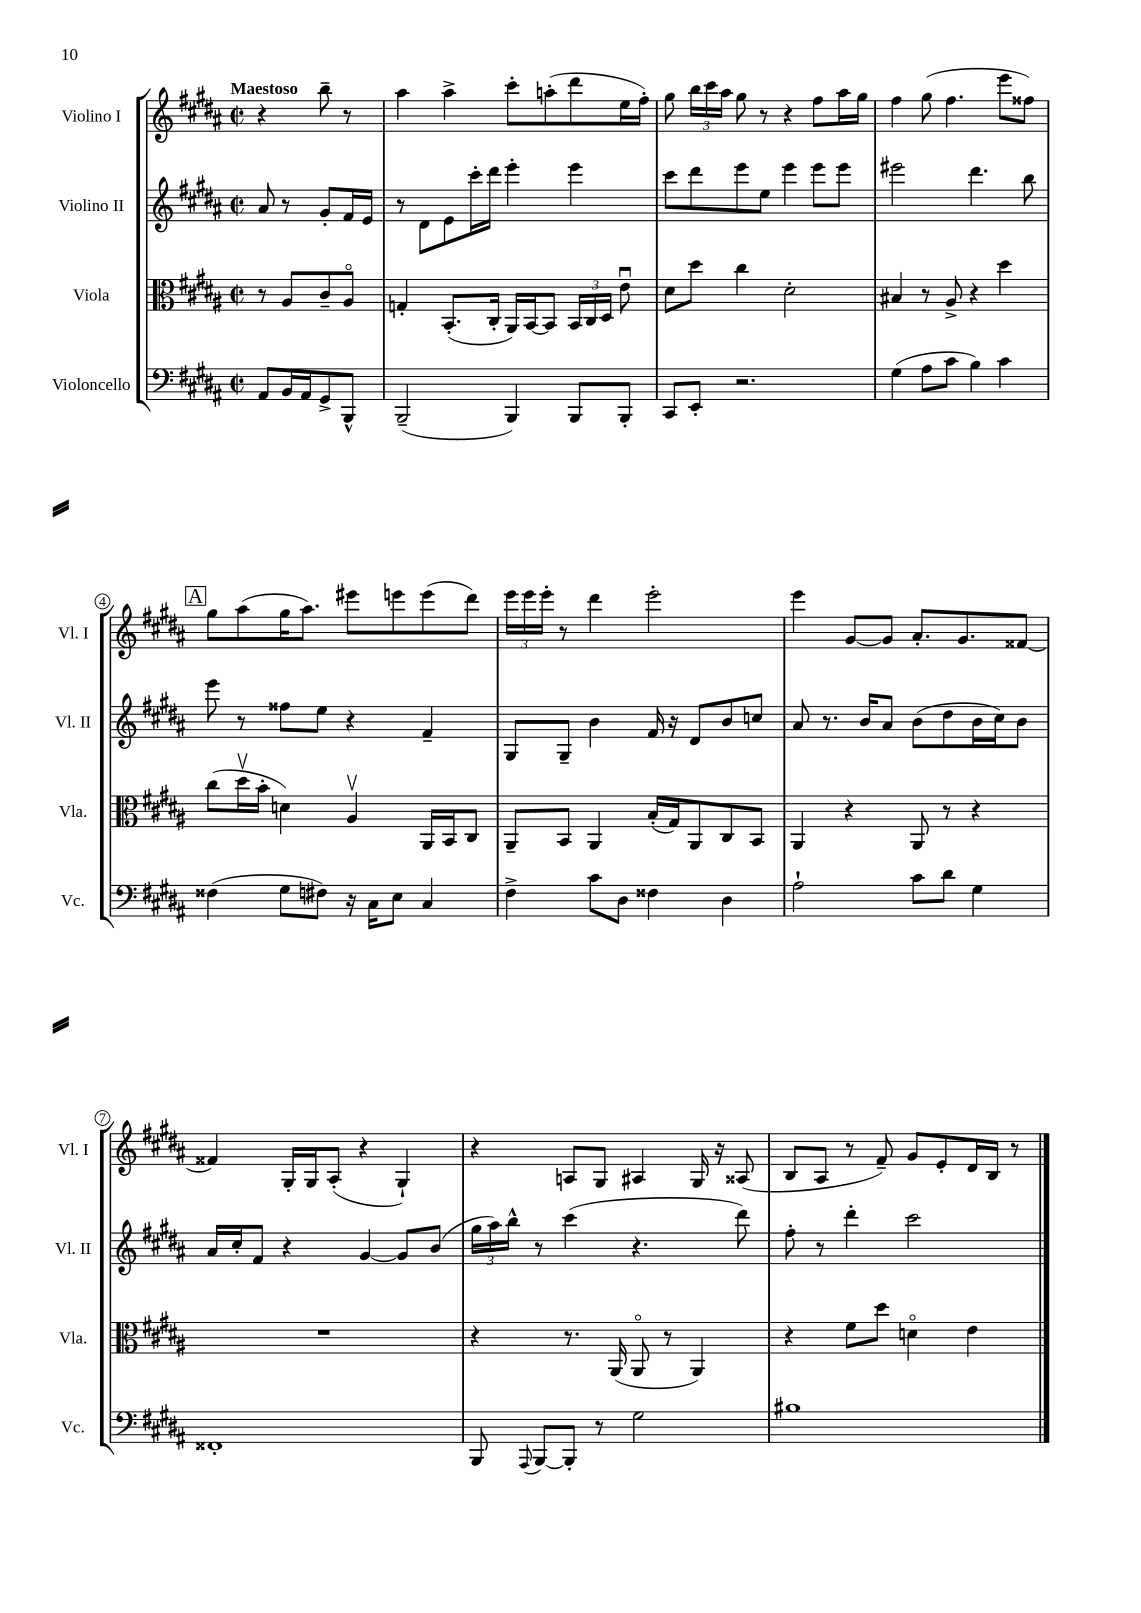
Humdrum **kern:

**kern	**kern	**kern	**kern
*staff4	*staff3	*staff2	*staff1
*clefF4	*clefC3	*clefG2	*clefG2
*k[f#c#g#d#a#]	*k[f#c#g#d#a#]	*k[f#c#g#d#a#]	*k[f#c#g#d#a#]
*M2/2	*M2/2	*M2/2	*M2/2
*met(c|)	*met(c|)	*met(c|)	*met(c|)
8AA#	8r	8a#	4r
16BB	8A#	8r	.
16AA#	.	.	.
8GG#^	8c#~	8g#'	8bb~
8BBB^^	8A#o	16f#	8r
.	.	16e	.
=	=	=	=
(2BBB~	4G'	8r	4aa#
.	.	8d#	.
.	(8.BB'	8e	4aa#^
.	.	16ccc#'	.
.	16C#'	16ddd#	.
4BBB)	16AA#)	4eee'	8ccc#'
.	[16BB	.	.
.	8BB]	.	(8aa'
8BBB	24BB	4eee	8ddd#
.	24C#	.	.
.	24D#	.	.
8BBB'	8eu	.	16ee
.	.	.	16ff#')
=	=	=	=
8CC#	8d#	8ccc#	8gg#
8EE'	8dd#	8ddd#	24bb
.	.	.	24ccc#
.	.	.	24aa#
2.r	4cc#	8eee	8gg#
.	.	8ee	8r
.	2d#'	4eee	4r
.	.	8eee	8ff#
.	.	8eee	16aa#
.	.	.	16gg#
=	=	=	=
(4G#	4B#	2eee#	4ff#
8A#	8r	.	(8gg#
8c#	8A#^	.	4.ff#
4B)	4r	4.ddd#	.
4c#	4dd#	.	8eee
.	.	8bb	8ff##)
=	=	=	=
(4F##	(8cc#	8eee	8gg#
.	16dd#v	8r	(8aa#
.	16b'	.	.
8G#	4d)	8ff##	16gg#
.	.	.	8.aa#)
8F#)	.	8ee	.
16r	4A#v	4r	8eee#
16C#	.	.	.
8E	.	.	8eee
4C#	16AA#	4f#~	(8eee
.	16BB	.	.
.	8C#	.	8ddd#)
=	=	=	=
4F#^	8AA#~	8G#	24eee
.	.	.	24eee
.	.	.	24eee'
.	8BB	8G#~	8r
8c#	4AA#	4b	4ddd#
8D#	.	.	.
4F##	(16B'	16f#	2eee'
.	16G#)	16r	.
.	8AA#	8d#	.
4D#	8C#	8b	.
.	8BB	8cc	.
=	=	=	=
2A#`	4AA#	8a#	4eee
.	.	8.r	.
.	4r	.	[8g#
.	.	16b	.
.	.	8a#	8g#]
8c#	8AA#	(8b	8.a#'
8d#	8r	8dd#	.
.	.	.	8.g#
4G#	4r	16b	.
.	.	16cc#)	.
.	.	8b	[8f##
=	=	=	=
1FF##'	1r	16a#	4f##]
.	.	16cc#'	.
.	.	8f#	.
.	.	4r	16G#'
.	.	.	16G#
.	.	.	(8A#'
.	.	[4g#	4r
.	.	8g#]	4G#`)
.	.	(8b	.
=	=	=	=
8BBB	4r	24gg#	4r
.	.	24aa#)	.
.	.	24bb^^	.
8qqAAA#	.	.	.
[8BBB	.	8r	.
8BBB']	8.r	(4ccc#	8A
8r	.	.	8G#
.	(16AA#	.	.
2G#	8AA#o	4.r	4A#
.	8r	.	.
.	4AA#)	.	16G#
.	.	.	16r
.	.	8ddd#)	(8A##
=	=	=	=
1B#	4r	8ff#'	8B
.	.	8r	8A#
.	8f#	4ddd#'	8r
.	8dd#	.	8f#~)
.	4do	2ccc#	8g#
.	.	.	8e'
.	4e	.	16d#
.	.	.	16B
.	.	.	8r
==	==	==	==
*-	*-	*-	*-
